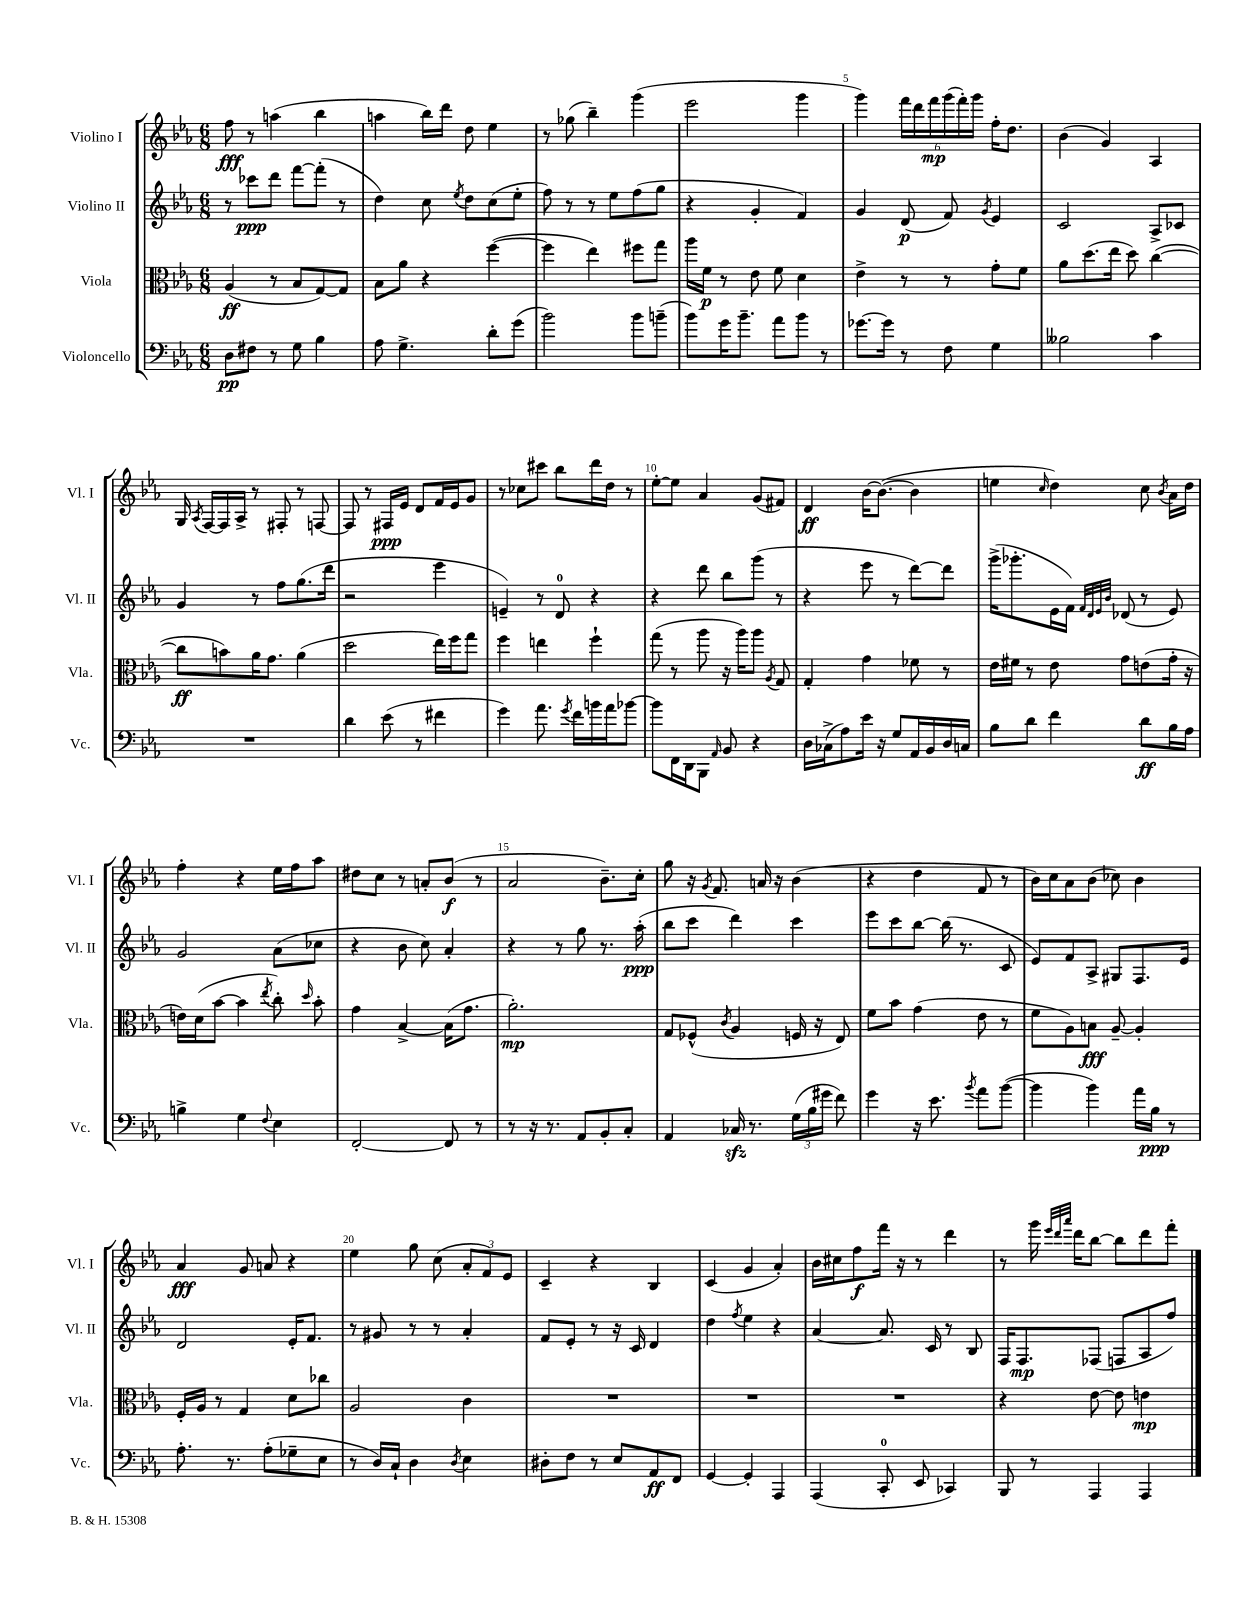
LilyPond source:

<<
\new StaffGroup <<
\new Staff = "s0" \with { instrumentName = "Violino I" shortInstrumentName = "Vl. I" } {
    \clef treble \key ees \major \numericTimeSignature \time 6/8
    \autoBeamOff f''8\fff r8 a''4( bes''4 |
    a''4 bes''16[) d'''16] d''8 ees''4 |
    r8 ges''8( bes''4--) g'''4( |
    ees'''2 g'''4 |
    g'''4) \tuplet 6/4 { f'''16[ d'''16 f'''16\mp g'''16( f'''16-.) g'''16] } f''16[-. d''8.] |
    bes'4( g'4) aes4 |
    g16 \acciaccatura { aes8 } f16[~ f16 aes16]-> r8 fis8-. r8 f8~ |
    f8 r8 fis16[\ppp ees'16] d'8[ f'16 ees'16 g'8] |
    r8 ces''8[ cis'''8] bes''8[ d'''16 d''16] r8 |
    ees''8[~-. ees''8] aes'4 g'8[( fis'8]) |
    d'4\ff bes'16[~ bes'8.]~( bes'4 |
    e''4 \grace { c''16 } d''4) c''8 \acciaccatura { bes'8 } aes'16[ d''16] |
    f''4-. r4 ees''16[ f''16 aes''8] |
    dis''8[ c''8] r8 a'8[-. bes'8]\f( r8 |
    aes'2 bes'8.[--) c''16]-. |
    g''8 r16 \acciaccatura { g'8 } f'8. a'16 r16 bes'4( |
    r4 d''4 f'8 r8 |
    bes'16[) c''16 aes'8 bes'8]( ces''8) bes'4 |
    aes'4\fff g'8 a'8 r4 |
    ees''4 g''8 c''8( \tuplet 3/2 { aes'8[-. f'8) ees'8] } |
    c'4-- r4 bes4 |
    c'4( g'4 aes'4-.) |
    bes'16[ cis''16 f''8\f f'''16] r16 r8 d'''4 |
    r8 g'''16 \grace { ees'''32[ d'''32 aes'''32] } d'''16[ bes''8]~ bes''8[ d'''8 f'''8]-. \bar "|." |
}
\new Staff = "s1" \with { instrumentName = "Violino II" shortInstrumentName = "Vl. II" } {
    \clef treble \key ees \major \numericTimeSignature \time 6/8
    \autoBeamOff r8 ces'''8[\ppp d'''8] f'''8[~ f'''8]-.( r8 |
    d''4) c''8 \acciaccatura { ees''8 } d''8[ c''8( ees''8]-. |
    f''8) r8 r8 ees''8[ f''8( g''8] |
    r4 g'4-. f'4) |
    g'4 d'8\p( f'8) \acciaccatura { g'8 } ees'4 |
    c'2 aes8[-> ces'8] |
    g'4 r8 f''8[ g''8.( d'''16] |
    r2 ees'''4 |
    e'4--) r8 d'8-0 r4 |
    r4 d'''8 bes''8[ g'''8]( r8 |
    r4 ees'''8 r8 d'''8[~) d'''8] |
    g'''16[->( ges'''8.-. ees'16 f'16]) \grace { f'32[ d'32 ees'32 bes'32] } des'8( r8 ees'8) |
    g'2 aes'8[( ces''8] |
    r4 bes'8 c''8) aes'4-. |
    r4 r8 g''8 r8. aes''16-.\ppp( |
    bes''8[ c'''8] d'''4) c'''4 |
    ees'''8[ c'''8 bes''8]~ bes''16( r8. c'8 |
    ees'8[) f'8 aes8]-> gis8[ f8. ees'16] |
    d'2 ees'16[-. f'8.] |
    r8 gis'8 r8 r8 aes'4-. |
    f'8[ ees'8]-. r8 r16 c'16 d'4 |
    d''4 \acciaccatura { f''8 } ees''4 r4 |
    aes'4~ aes'8. c'16 r8 bes8 |
    f16[ f8.\mp fes8]( f8[ aes8 f''8]) \bar "|." |
}
\new Staff = "s2" \with { instrumentName = "Viola" shortInstrumentName = "Vla." } {
    \clef alto \key ees \major \numericTimeSignature \time 6/8
    \autoBeamOff aes4\ff( r8 bes8[ g8~) g8] |
    bes8[ aes'8] r4 f''4~( |
    f''4 ees''4) fis''8[ g''8] |
    aes''16[ f'16]\p r8 ees'8 f'8 d'4 |
    ees'4-> r8 r8 g'8[-. f'8] |
    aes'8[ d''8.( ees''16] d''8) c''4~( |
    c''8[\ff b'8) aes'16 g'8.] aes'4( |
    d''2 ees''16[) f''16 g''8] |
    f''4 e''4 f''4-! |
    g''8( r8 aes''8 r16 aes''16[) aes''8] \acciaccatura { aes8 } g8 |
    g4-. g'4 fes'8 r8 |
    ees'16[ fis'16] r8 ees'8 g'8[ e'8( g'16]-. r16 |
    e'16[) d'16( bes'8]~ bes'4 \acciaccatura { ees''8 } c''8-.) \grace { d''16 } bes'8-. |
    g'4 bes4~-> bes16[( g'8.] |
    aes'2.-.\mp) |
    g8[ fes8]-^( \acciaccatura { c'8 } aes4 f16 r16 ees8) |
    f'8[ bes'8] g'4( ees'8 r8 |
    f'8[ aes8) b8]\fff aes8~-- aes4-. |
    f16[-. aes16] r8 g4 d'8[ ces''8] |
    aes2 c'4 |
    R2. |
    R2. |
    R2. |
    r4 ees'8~ ees'8 e'4\mp \bar "|." |
}
\new Staff = "s3" \with { instrumentName = "Violoncello" shortInstrumentName = "Vc." } {
    \clef bass \key ees \major \numericTimeSignature \time 6/8
    \autoBeamOff d8[\pp fis8] r8 g8 bes4 |
    aes8 g4.-> d'8[-. g'8]( |
    bes'2) bes'8[ b'8]--( |
    bes'8[) g'16 bes'8.]-- aes'8[ bes'8] r8 |
    ges'8.[~ ges'16] r8 f8 g4 |
    beses2 c'4 |
    R2. |
    d'4 ees'8( r8 fis'4 |
    g'4) aes'8. \acciaccatura { g'8 } f'16[ b'16 aes'16 bes'8]~ |
    bes'8[ f,16 d,16 bes,,8] \grace { aes,16 } bes,8 r4 |
    d16[ ces16->( aes8) ees'16] r16 g8[ aes,16 bes,16 d16 c16] |
    bes8[ d'8] f'4 d'8[\ff bes16 aes16] |
    b4-> g4 \appoggiatura { f8 } ees4 |
    f,2~-. f,8 r8 |
    r8 r16 r8. aes,8[ bes,8-. c8]-. |
    aes,4 ces16\sfz r8. \tuplet 3/2 { g16[( bes16 gis'16] } f'8) |
    g'4 r16 ees'8. \acciaccatura { bes'8 } aes'8[ bes'8]~( |
    bes'4 bes'4) aes'16[ bes16]\ppp r8 |
    aes8.-. r8. aes8[-.( ges8-- ees8] |
    r8 d16[) c16]-! d4 \acciaccatura { d8 } ees4 |
    dis8[-. f8] r8 ees8[ aes,8\ff f,8] |
    g,4~ g,4-. aes,,4 |
    aes,,4( c,8-0-. ees,8 ces,4) |
    bes,,8 r8 aes,,4 aes,,4 \bar "|." |
}
>>
>>
\layout { \context { \Score \override BarNumber.break-visibility = ##(#f #t #t) barNumberVisibility = #(every-nth-bar-number-visible 5) } }
